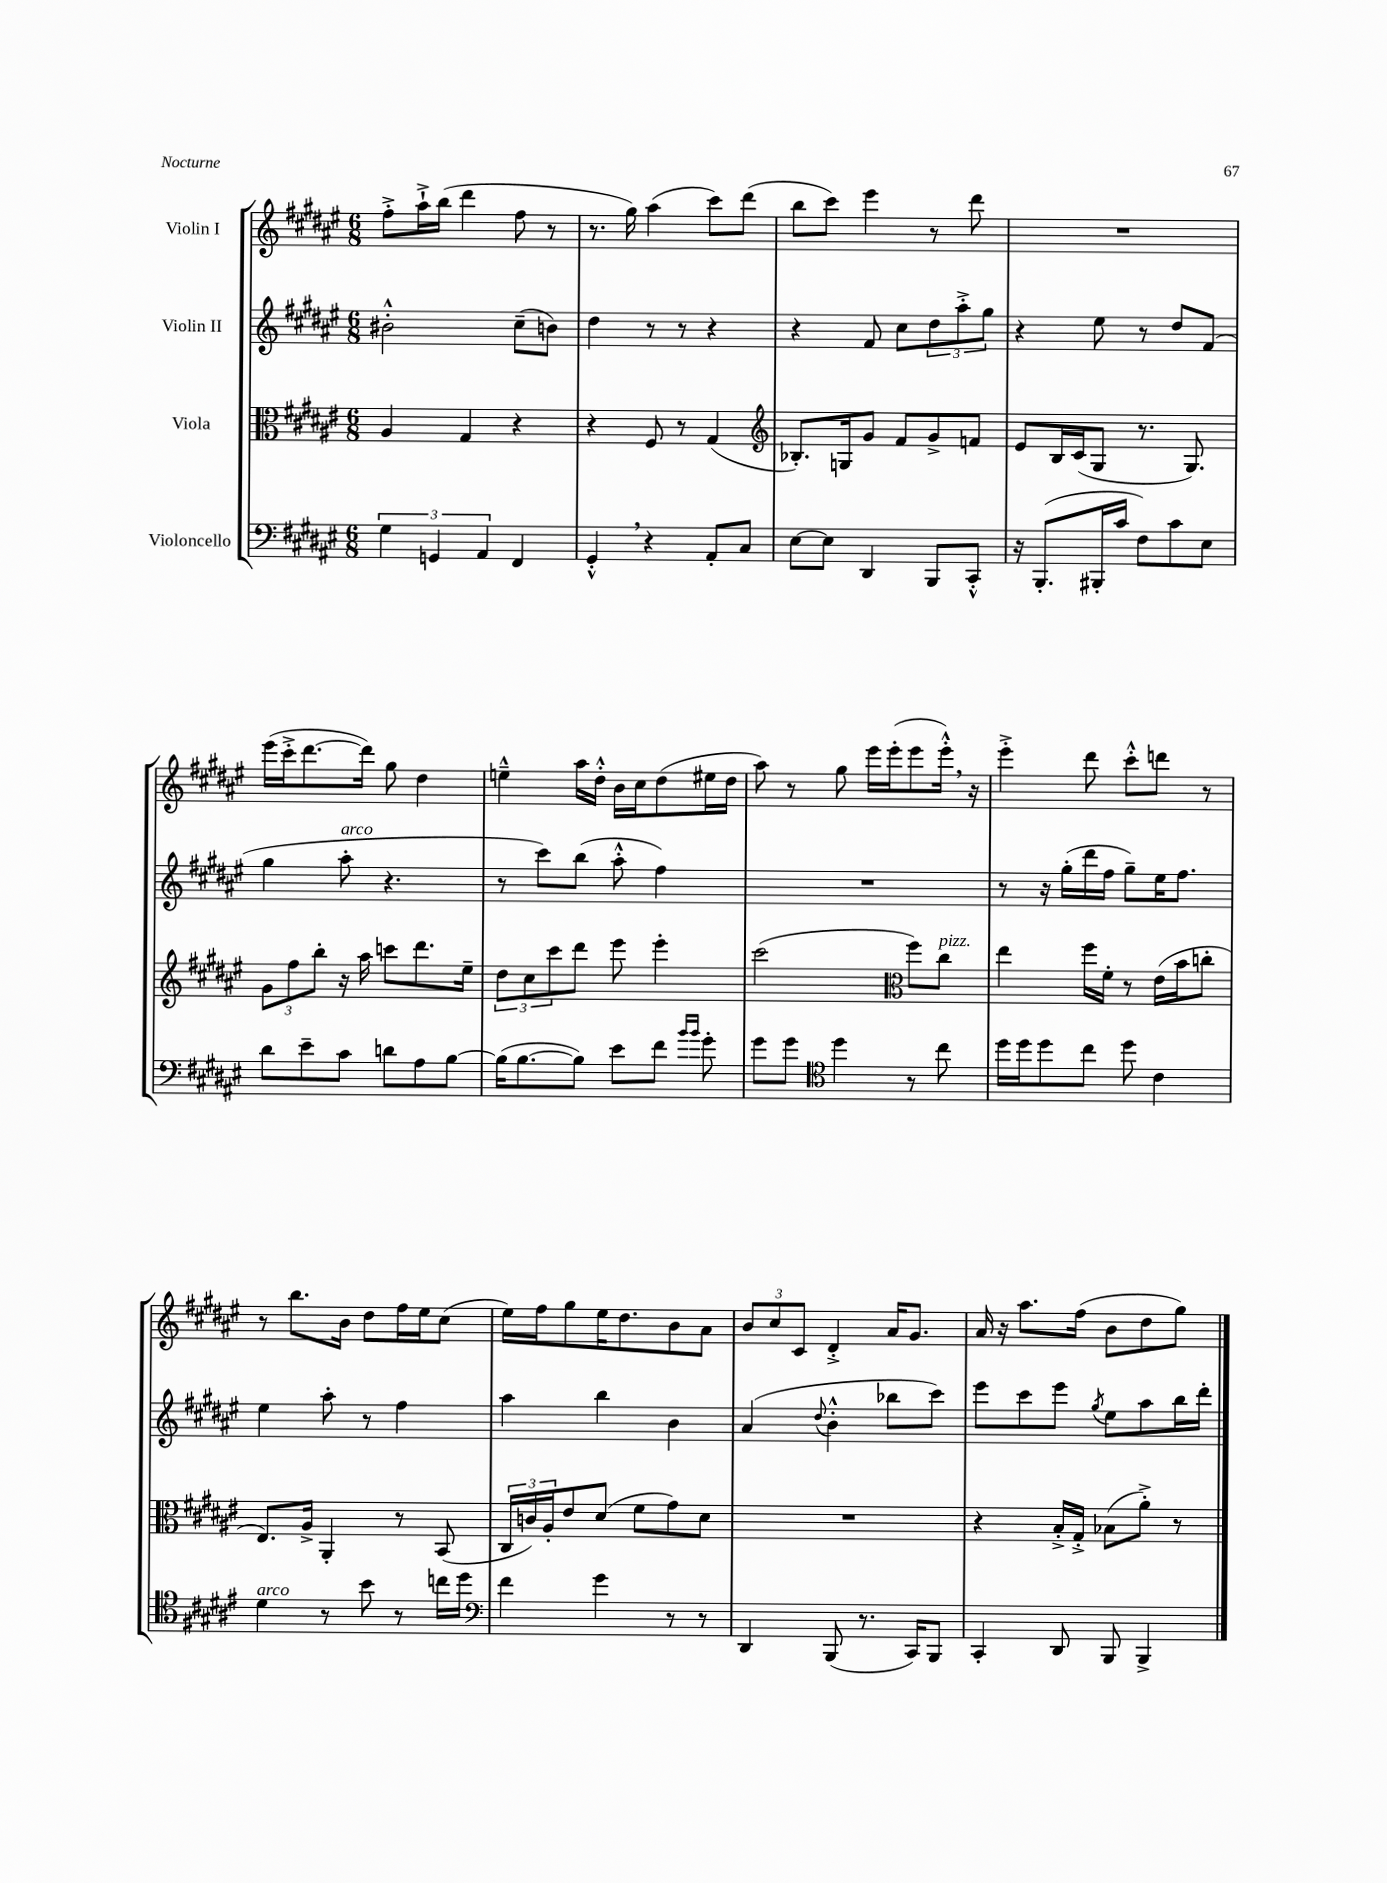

**kern	**kern	**kern	**kern
*staff4	*staff3	*staff2	*staff1
*clefF4	*clefC3	*clefG2	*clefG2
*k[f#c#g#d#a#e#]	*k[f#c#g#d#a#e#]	*k[f#c#g#d#a#e#]	*k[f#c#g#d#a#e#]
*M6/8	*M6/8	*M6/8	*M6/8
6G#\	4A#/	2b#'^^\	8ff#'^\L
.	.	.	16aa#`^\L
6GG/	.	.	.
.	.	.	(16bb\JJ
.	4G#/	.	4ddd#\
6AA#/	.	.	.
4FF#/	4r	(8cc#~\L	8ff#\
.	.	8b\J)	8r
=	=	=	=
4GG#'^^/	4r	4dd#\	8.r
.	.	.	16gg#\)
4r	8F#/	8r	(4aa#\
.	8r	8r	.
8AA#'/L	(4G#/	4r	8ccc#\L)
8C#/J	.	.	(8ddd#\J
=	=	=	=
*	*clefG2	*	*
[8E#\L	8.B-'/L)	4r	8bb\L
8E#\]J	.	.	8ccc#\J)
.	16G/k	.	.
4DD#/	8g#/J	8f#/	4eee#\
.	8f#/L	8cc#\L	.
8BBB/L	8g#^/	12dd#\	8r
.	.	12aa#'^\	.
8CC#'^^/J	8f/J	.	8ddd#\
.	.	12gg#\J	.
=	=	=	=
16r	8e#/L	4r	2.r
(8.BBB'/L	.	.	.
.	16B/L	.	.
.	(16c#/J	.	.
16BBB#'/L	8G#/J	8ee#\	.
16c#/JJ	.	.	.
8F#\L)	8.r	8r	.
8c#\	.	8dd#/L	.
.	8.G#/)	.	.
8E#\J	.	(8f#/J	.
=	=	=	=
8d#\L	12g#\L	4gg#\	(16eee#\LL
.	.	.	16ccc#'^\J
.	12ff#\	.	.
8e#~\	.	.	[8.ddd#\
.	12bb'\J	.	.
8c#\J	16r	8aa#'\	.
.	16aa#\	.	16ddd#\]Jk)
8d\L	8ccc\L	4.r	8gg#\
8A#\	8.ddd#\	.	4dd#\
[8B\J	.	.	.
.	16ee#~\Jk	.	.
=	=	=	=
(16B\]LK	12dd#\L	8r	4ee~^^\
[8.B\	.	.	.
.	12cc#\	.	.
.	.	8ccc#\L)	.
.	12ccc#\	.	.
8B\]J)	8ddd#\J	(8bb\J	16aa#\LL
.	.	.	16dd#'^^\JJ
8e#\L	8eee#\	8aa#'^^\	16b\LL
.	.	.	16cc#\J
8f#\J	4eee#'\	4ff#\)	(8dd#\
16qqb/LL	.	.	.
16qqb/JJ	.	.	.
8g#'\	.	.	16ee#\L
.	.	.	16dd#\JJ
=	=	=	=
8g#\L	(2ccc#\	2.r	8aa#\)
8g#\J	.	.	8r
*clefC4	*	*	*
4dd#\	.	.	8gg#\
.	.	.	16eee#\LL
.	.	.	(16eee#'\J
*	*clefC3	*	*
8r	8ff#\L)	.	8eee#\
8cc#\	8cc#\J	.	16eee#'^^\Jk)
.	.	.	16r
=	=	=	=
16dd#\LL	4ee#\	8r	4eee#'^\
16dd#\J	.	.	.
8dd#\	.	16r	.
.	.	(16gg#'\LL	.
8cc#\J	16ff#\LL	16ddd#\	8ddd#\
.	16f#'\JJ	16ff#\JJ	.
8dd#\	8r	8gg#~\L)	8ccc#'^^\L
4c#\	(16e#\LL	16ee#\K	8ddd\J
.	16b\J	8.ff#\J	.
.	8cc'\J	.	8r
=	=	=	=
4d#\	8.E#/L)	4ee#\	8r
.	.	.	8.bb\L
.	16A#^/Jk	.	.
8r	4AA#'/	8aa#'\	.
.	.	.	16b\Jk
8b\	.	8r	8dd#\L
8r	8r	4ff#\	16ff#\L
.	.	.	16ee#\J
16cc\LL	(8BB/	.	(8cc#\J
16dd#\JJ	.	.	.
=	=	=	=
*clefF4	*	*	*
4f#\	24C#/LL	4aa#\	16ee#\LL)
.	24c/)	.	.
.	.	.	16ff#\J
.	24A#'/J	.	.
.	8e#/	.	8gg#\
4g#\	(8d#/J	4bb\	16ee#\K
.	.	.	8.dd#\
.	8f#\L	.	.
8r	8g#\)	4b\	8b\
8r	8d#\J	.	8a#\J
=	=	=	=
4DD#/	2.r	(4a#/	12b/L
.	.	.	12cc#/
.	.	.	12c#/J
.	.	8qqdd#/	.
(8BBB/	.	4b'^^\	4d#'^/
8.r	.	.	.
.	.	8bb-\L	16a#/LK
16CC#/LK)	.	.	8.g#/J
8BBB/J	.	8ccc#\J)	.
=	=	=	=
4CC#'/	4r	8eee#\L	16a#/
.	.	.	16r
.	.	8ccc#\	8.aa#\L
8DD#/	16B'^/LL	8eee#\J	.
.	16G#'^/JJ	.	(16ff#\Jk
.	.	8qgg#/	.
8BBB/	(8B-\L	8ee#\L	8b\L
4BBB^/	8a#'^\J)	8aa#\	8dd#\
.	8r	16bb\L	8gg#\J)
.	.	16ddd#'\JJ	.
==	==	==	==
*-	*-	*-	*-
